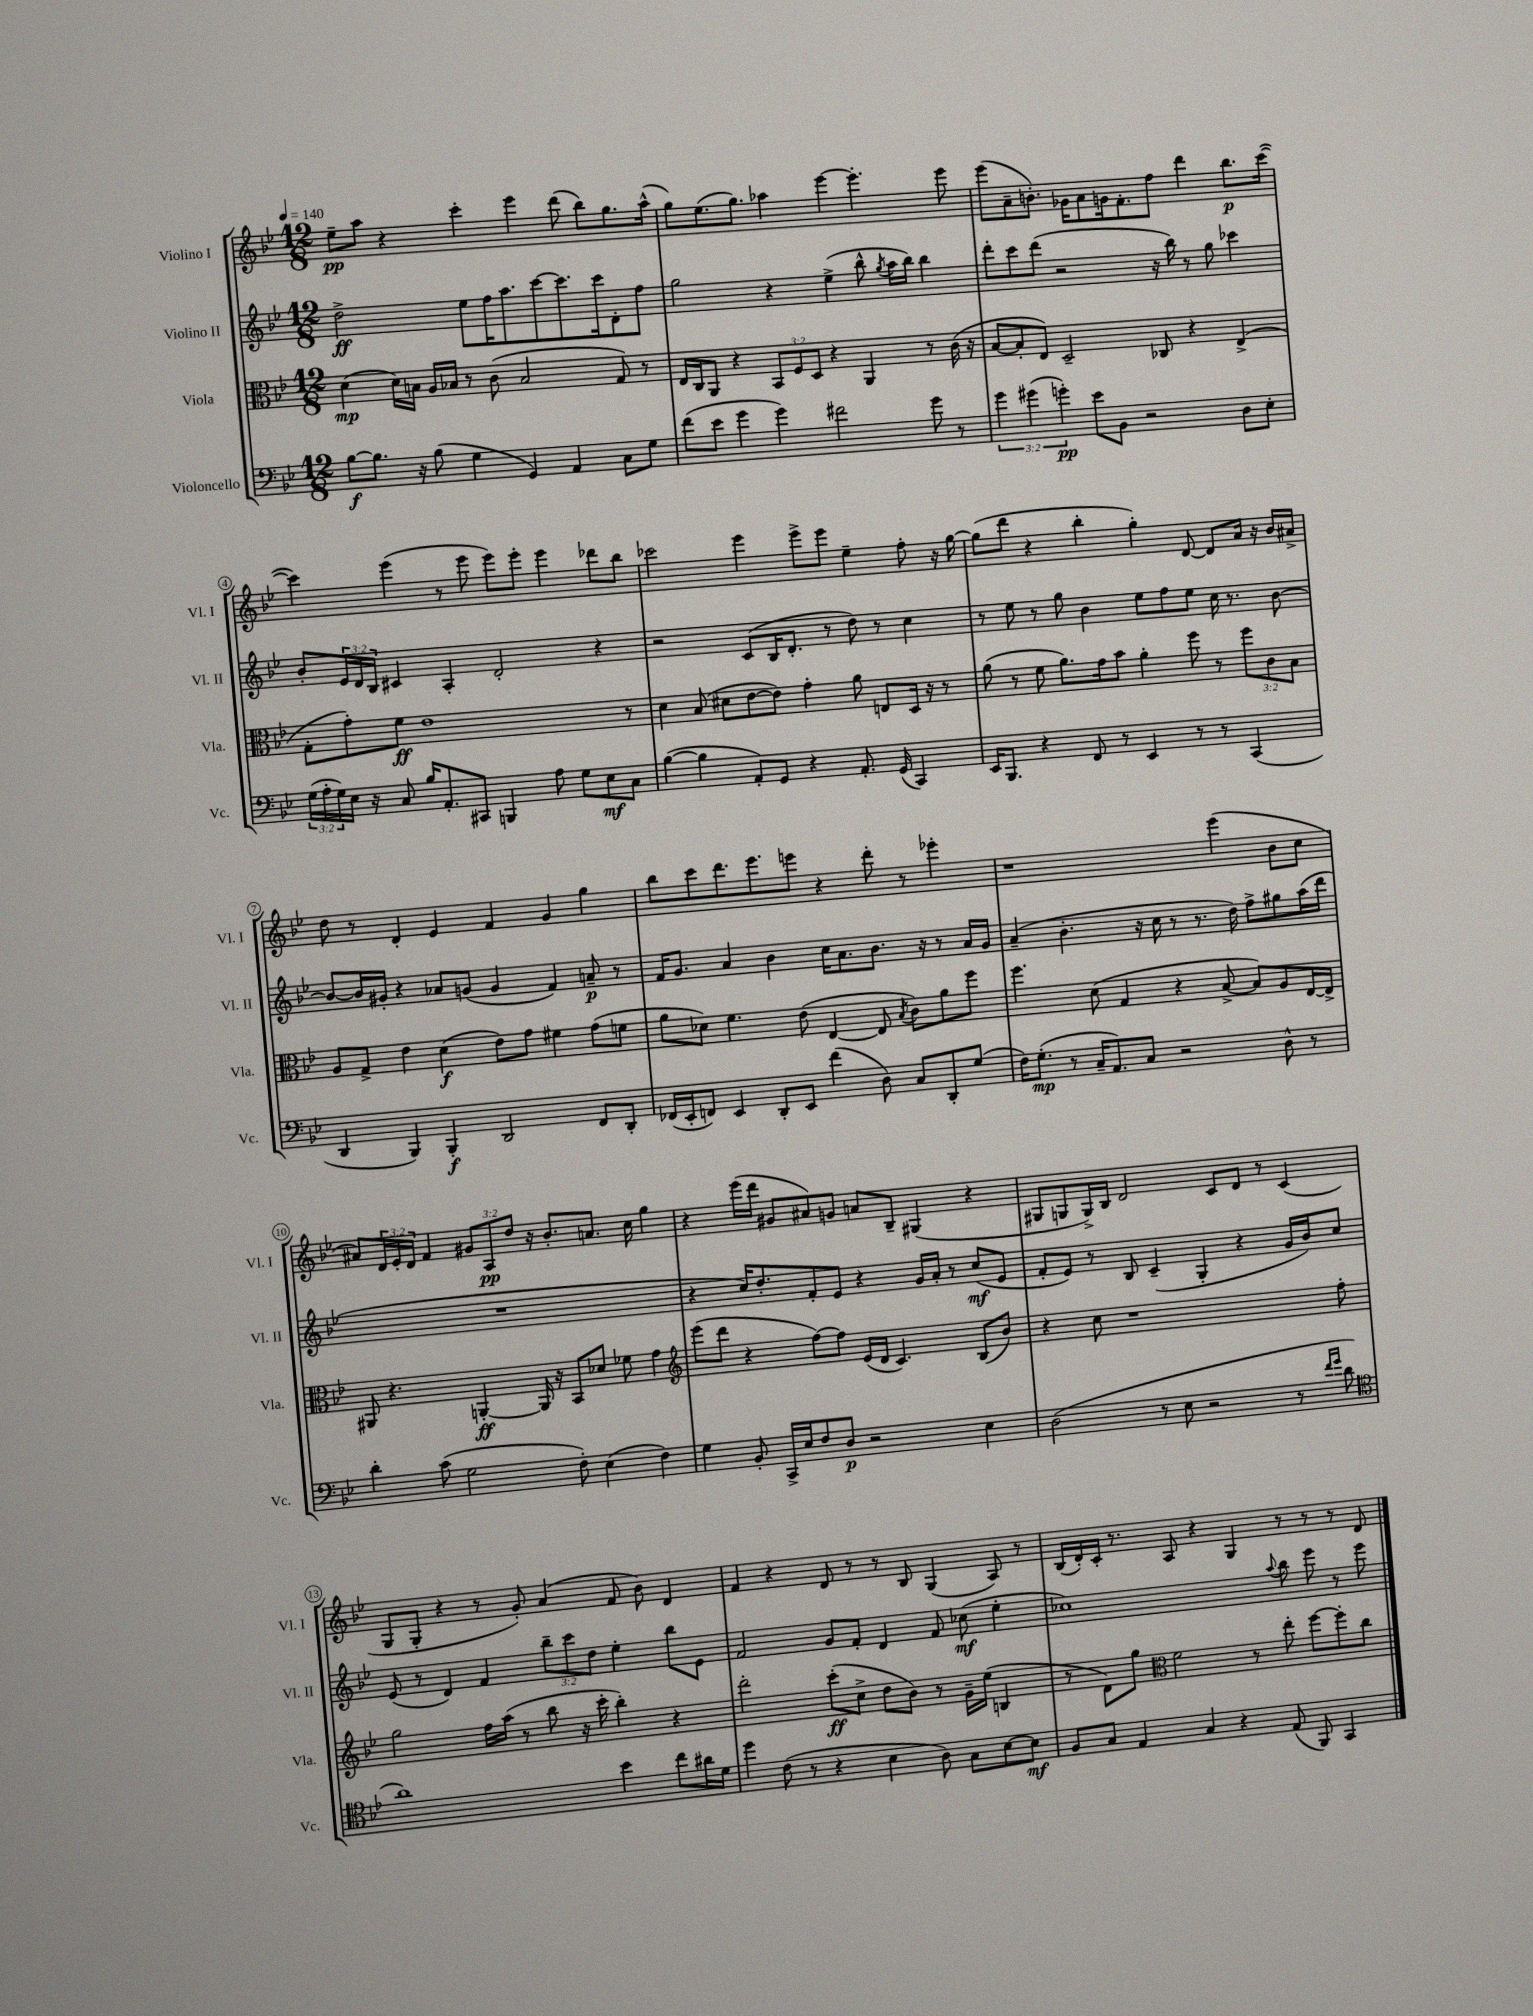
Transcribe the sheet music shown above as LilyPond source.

<<
\new StaffGroup <<
\new Staff = "s0" \with { instrumentName = "Violino I" shortInstrumentName = "Vl. I" } {
    \clef treble \key bes \major \numericTimeSignature \time 12/8 \override Staff.TupletNumber.text = #tuplet-number::calc-fraction-text \tempo 4 = 140
    ees''8--\pp a''8 r4 c'''4-. ees'''4 d'''8( bes''8) g''8. a''16-^( |
    g''8) ees''8.( g''8.) aes''4 ees'''4~ ees'''4.-. ees'''8 |
    ees'''8( a'8-- b'8.-.) ges'16 a'8 g'16 f'8.-. f''8 d'''4 bes''8.\p c'''16~( |
    c'''4) ees'''4( r8 ees'''8 ees'''8) ees'''8-. ees'''4 des'''8 bes''8 |
    ces'''2 ees'''4 ees'''8-> ees'''8 ees''4-- f''8-. r16 g''16~ |
    g''8( d'''8 r4 bes''4-. g''4-.) d'8~ d'8 a'16 r16 bes'16 ais'16-> |
    d''8 r8 d'4-. ees'4 f'4 g'4 g''4 |
    bes''8 c'''8 d'''8. ees'''8. e'''8 r4 d'''8-. r8 ees'''4-. |
    r1 ees'''4( bes'8 c''8 |
    ais'8) \tuplet 3/2 { d'16 ees'16-. d'16 } f'4 \tuplet 3/2 { gis'8 a8\pp d''8 } r16 bes'8.-. a'8. c''16 g''4 |
    r4 ees'''16( d'''16 gis'8 ais'8) g'8 a'8 bes8-- gis4( r4 |
    gis8 g8 g16->) bes16 d'2 c'8 d'8 r8 c'4( |
    g8 g8-. r4 r8 g'8-.) a'4( f'8 bes'8) d'4 |
    f'4 r4 d'8 r8 r8 bes8 g4( a8) r8 |
    bes16( d'16-.) c'16-. r8. a8 r4 g4 r8 r8 r8 d'8 \bar "|." |
}
\new Staff = "s1" \with { instrumentName = "Violino II" shortInstrumentName = "Vl. II" } {
    \clef treble \key bes \major \numericTimeSignature \time 12/8 \override Staff.TupletNumber.text = #tuplet-number::calc-fraction-text
    d''2->\ff ees''8 f''16 a''8. c'''8~ c'''8. c'''16 d'8-. f''8 |
    g''2 r4 ees''4->( bes''8-^ \acciaccatura { g''8 } a''16 bes''16) bes''4 |
    d'''8-. c'''8 d'''8( r2 r16 bes''16) r8 g''8 ces'''4 |
    bes'8-. \tuplet 3/2 { ees'16 d'16 bes16 } cis'4 a4-. d'2-. r4 |
    r2 c'8( bes16 d'8.-. r8 d''8) r8 c''4 |
    r8 ees''8 r8 g''8 bes'4 ees''8 f''8 ees''8 c''16 r8. bes'8~ |
    bes'8~ bes'16 gis'16-. r4 aes'8 g'8( g'4 f'4) a'8--\p r8 |
    f'16 g'8. a'4 bes'4 c''16 a'8. bes'8. r16 r8 a'16 g'16 |
    a'4--( bes'4.-. r16 c''16 r8 r8. d''16) f''8-> gis''8 a''16( d'''16 |
    R1. |
    r4 c''16) d''8.-. f'8-. ees'8 r4 g'16 a'16-. r8 c''8\mf( ees'8 |
    f'8-. ees'8) r8 bes8 c'4--( g4-. r4 g'16 bes'16) c''8 |
    ees'8( r8 d'4) f'4 \tuplet 3/2 { bes''8-- c'''8 d''8 } ees''4-. bes''8 ees'8 |
    f'2 g'8 f'8-. d'4 f'8 ces''8\mf( ees''4-. |
    ces''1) \appoggiatura { a''8 } bes''8 ees'''8 r8 ees'''8 \bar "|." |
}
\new Staff = "s2" \with { instrumentName = "Viola" shortInstrumentName = "Vla." } {
    \clef alto \key bes \major \numericTimeSignature \time 12/8 \override Staff.TupletNumber.text = #tuplet-number::calc-fraction-text
    d'4\mp( d'16) b16 a16 bes16 r8 c'8( bes2 g8) r8 |
    ees16 c16 a,8 r4 \tuplet 3/2 { bes,8 f8 d8 } r4 a,4 r8 c'16( r16 |
    bes8~ bes8-. ees8) d2-- ces8 r4 ees4->( |
    g8-. g'8-.) f'8\ff ees'1 r8 |
    d'4 bes8( dis'8 ees'8~ ees'8) g'4-. a'8 e8 d16 r16 r8 |
    a'8( r8 f'8 a'8.) g'16 bes'8 a'4-. f''8 r8 \tuplet 3/2 { f''8 c'8 bes8 } |
    a8 g8-> ees'4 d'4\f( ees'8) g'8 fis'4 g'8( f'8 |
    a'8 des'8) f'4. ees'8( ees4~ ees8 \acciaccatura { bes8 } c'8) a'8 f''8 |
    f''4. d'8( g4 r4 bes8~-> bes8) a8 ees16~ ees16-> |
    ais,8 r4. a,4~-.\ff a,16 r16 bes,8 des'8 fes'8 g'4 |
    \clef treble ees'''8( d'''8 r4 f''8~) f''8 ees'16( d'16 c'4.) bes8( bes'8) |
    r4 c''8 r1 f''8-. |
    g''2 f''16 a''16( r8 bes''8 r16 c'''16-. bes''4-.) r4 |
    d'''2-. c'''8-.\ff( c''8-> d''8 bes'8) r8 g'16-- ees''16( b4 |
    r8 d'8) g''8 \clef alto f'2 r8 ees''8-. f''8~ f''8-. c''8 \bar "|." |
}
\new Staff = "s3" \with { instrumentName = "Violoncello" shortInstrumentName = "Vc." } {
    \clef bass \key bes \major \numericTimeSignature \time 12/8 \override Staff.TupletNumber.text = #tuplet-number::calc-fraction-text
    bes8~\f bes8. r16 bes8( g4 g,4) a,4 c8 g8 |
    f'8( ees'8 g'4 g'4) fis'2 g'8 r8 |
    \tuplet 3/2 { g'4 gis'4( g'4-.\pp) } ees'8 bes,8 r2 d8 ees8-. |
    \tuplet 3/2 { g16( a16-. g16) } ees16 r16 c8 bes16 a,8.-. cis,8 b,,4 a8 g8 ees8\mf c8 |
    bes4~( bes4 a,8-.) g,8 r4 a,8.-. g,16( c,4) |
    ees,16 bes,,8. r4 f,8 r8 ees,4 r8 r8 c,4( |
    d,4 bes,,4) bes,,4-.\f d,2 f,8 d,8-. |
    fes,16( ees,16-. f,8) ees,4 d,8-. ees,8 f'4( d8) c8 d,8-. g8( |
    f16) g8.-.\mp( r8 c16-- a,8.) c8 r2 d8-^ r8 |
    d'4-. c'8( g2 f8-.) ees4( f4) |
    g4 bes,8-. c,16-> ees16 f8 d8\p r2 ees4 |
    d2( r8 ees8 r2 r8 \grace { f'16 g'16 } d'8 |
    \clef tenor a'1) bes'4 c''8 ais'16 d'16 |
    d''4 c'8( r8 r4 bes4 a8) g8 bes8~ bes8\mf |
    f8 g8 ees4 g4 r4 ees8( f,8) g,4 \bar "|." |
}
>>
>>
\layout { \context { \Score \override BarNumber.stencil = #(make-stencil-circler 0.1 0.3 ly:text-interface::print) } }
